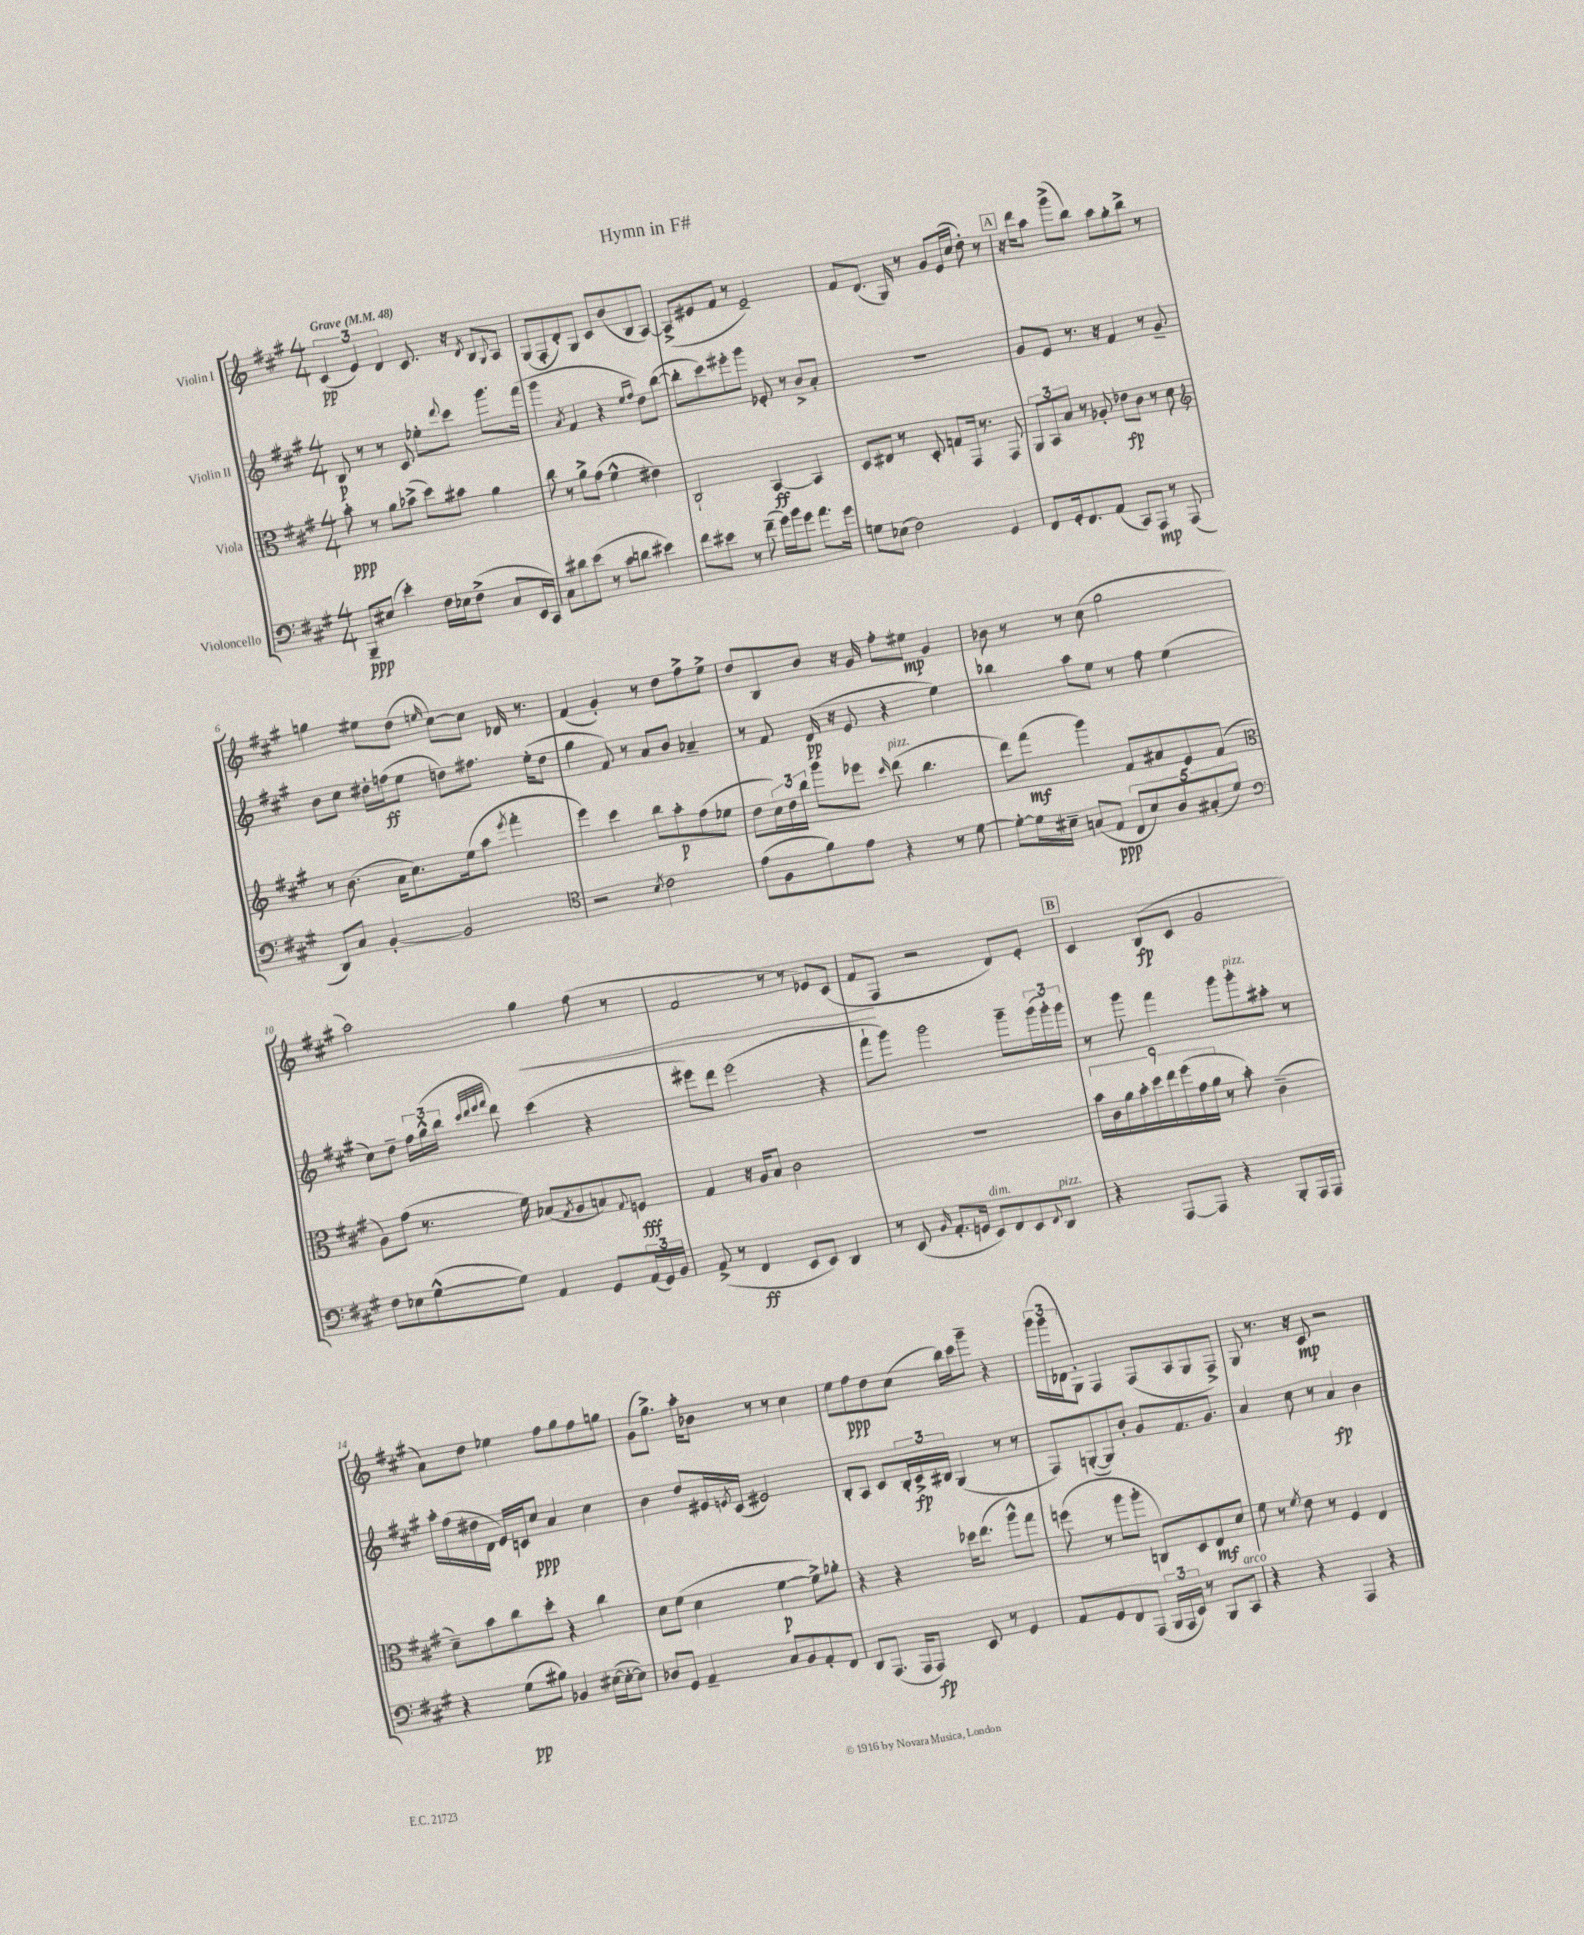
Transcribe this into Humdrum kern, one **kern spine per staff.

**kern	**kern	**kern	**kern
*staff4	*staff3	*staff2	*staff1
*clefF4	*clefC3	*clefG2	*clefG2
*k[f#c#g#]	*k[f#c#g#]	*k[f#c#g#]	*k[f#c#g#]
*M4/4	*M4/4	*M4/4	*M4/4
*MM48	*MM48	*MM48	*MM48
8BBB~/L	8b'\	8B/	(6c#/
(8E#/J	8r	8r	.
.	.	.	6e/)
4e'\)	8a\L	8r	.
.	.	.	6d/
.	(8b-^\J	8c#/	.
16F#\LL	8dd\L)	8ee-'\L	8.c#/
16E-\J	.	.	.
.	.	8qqddd/	.
(8F#^\J	8b#\J	8ccc#\J	.
.	.	.	16r
.	.	.	8qd/
8C#/L	4a\	8.ggg#\L	8B/L
.	.	.	8qqG#/
16EE/L	.	.	8A/J
16CC#/JJ)	.	(16fff#\Jk	.
=	=	=	=
8C#\L	8cc#\	4ggg#\	(8G#/L
8d#\	8r	.	8F#'/
.	.	8qa/	.
(8e\J	8a^\L	4f#/	8d'/)
8r	(8g#\J	.	8G#/J
8c#\L	4f#^^\	4r	8c#/L
8d\J	.	.	(8b/
.	.	16qqee/LL	.
.	.	16qqff#/JJ	.
4e#\)	4e#\)	8dd\L)	8B/
.	.	([8bb\J	[8A/J)
=	=	=	=
8f#\L	2C#`/	8bb'\]L	(8A^/]L
8e#\J	.	8ccc#\)	8e#/
8r	.	8eee#'\	8f#/J
(8f#~\	.	8ggg#\J	8r
16g#\LL)	[4BB/	8e-'/	2e#~/)
16b\J	.	.	.
8g#\J	.	8r	.
8.a\L	4BB/]	8b^/L	.
.	.	8a'/J	.
16g#\Jk	.	.	.
=	=	=	=
8G\L	8D/L	1r	8f#/L
(8E-\J	8E#/J	.	(8.d/J
2F#\)	8r	.	.
.	.	.	16G#/)
.	8D'/	.	8r
.	8G/L	.	8g#/L
.	16GG#/Jk	.	(16e/L
.	8.r	.	16cc#/JJ
4GG#/	.	.	8dd'\)
.	8GG#/	.	8r
=	=	=	=
8FF#/L	12AA/L	8g#/L	16r
.	.	.	16ddd\LK
.	12BB/	.	.
16GG#'/k	.	8e/J	8aa\J
.	12B/J	.	.
8.FF#/	.	.	.
.	8r	8.r	(8ggg#^\L
(8AA/J	8A-'/	.	8bb\J)
.	.	16r	.
8CC#/L)	8e-\L	4f#/	8aa\L
8AAA/J	8c#\J	.	8gg#'\
8r	8r	8r	8bb^\J
(8AAA/	8d\	8g#~/	8r
=	=	=	=
*	*clefG2	*	*
8DD/L)	8r	8b\L	4gg\
8C#/J	(8.b\	8cc#\J	.
[4BB'/	.	16dd#'\LL	8ee#\L
.	16a\LK	(16ff\J	.
.	8.cc#\)	8ee\J	(8dd\J
.	.	.	16qqee/
2BB/]	.	8dd\L)	[8cc#\L)
.	(16ee\k	.	.
.	8aa\J	8.ff#\J	8cc#\]J
.	8qeee/	.	.
.	4fff#'\	.	16d-/
.	.	(16ee'\LK	8.r
.	.	8dd\J	.
=	=	=	=
*clefC4	*	*	*
2r	4eee\)	4gg#\	(4f#/
.	4ccc#\	8f#/)	4g#'/)
.	.	8r	.
8qB/	.	.	.
2c#\	8bb\L	8a/L	8r
.	8aa'\	8b/J	8dd\L
.	(8ff#\	4a-~/	8ff#^\
.	8ee-\J	.	8ee^\J
=	=	=	=
(8e\L	8dd\L	8r	8dd/L
8F#\	24cc#\L)	8f#/	8B/
.	24dd\	.	.
.	24bb\JJ	.	.
8f#\)	8ggg#\L	(16d/	8b/J
.	.	16r	.
8e\J	8eee-\J	8e/	16r
.	.	.	16g#/
.	16qqccc#/	.	.
4r	(8ddd\	4r	8ff#'\L
.	4.bb\	.	8ee#\J
8r	.	4ee\)	4g#/
[8d\	.	.	.
=	=	=	=
8d'\_L	8ddd\L)	4bb-\	8b-\
16d\]L	(8fff#\J	.	8r
16B#~\JJ	.	.	.
(8G/L	4ggg#\)	8aa\L	8r
8E/J	.	8ee\J	(8cc#\
10C#/L	8f#/L	8r	2gg#\
10B#/)	.	.	.
.	8a#/	8ff#\	.
10A/	.	.	.
.	8e/	(4ee\	.
(10G#'/	.	.	.
.	(8f#/J	.	.
10d/J)	.	.	.
=	=	=	=
*clefF4	*clefC3	*	*
8F#\L	8A\L)	8cc#\L)	2aa\)
8E-\	(8g#\J	8dd~\J	.
([8G#^^\	8.r	24ff#\LL	.
.	.	(24gg#^^\	.
.	.	24bb\JJ	.
.	.	32qqccc#/LLL	.
.	.	32qqddd/	.
.	.	32qqeee/	.
.	.	32qqfff#/JJJ	.
8G#\]J)	.	8ddd\)	.
.	16f#\)	.	.
4AA/	(8B-/L	(4ccc#\	4gg#\
.	8qG#/	.	.
.	8A/	.	.
8GG#/L	8B/)	4r	(8ff#\
.	8qqG#/	.	.
(24AA/L	8F/J	.	8r
24GG#/)	.	.	.
24BB/JJ	.	.	.
=	=	=	=
(8AA^/	4G#/	8eee#\L)	2f#/
8r	.	8ddd\J	.
4FF#/	16r	(2eee#\	.
.	16A/LK	.	.
.	8B/J	.	.
8EE/L	2c#\	.	8r
8EE/J)	.	.	8r
4DD/	.	4r	8e-/L)
.	.	.	(8c#/J
=	=	=	=
8r	1r	8fff#`\L	8f#/L
(8EE/	.	8ggg#\J)	8F#/J
16qqBB/	.	.	.
8.AA'/L	.	2ggg#\	2r
16GG/Jk	.	.	.
8EE/L)	.	.	.
8FF#/	.	.	.
8EE/	.	8ggg#~\L	8d/L)
8qqFF#/	.	.	.
8DD/J	.	(24ggg#\L	8e'/J
.	.	24ggg#'\)	.
.	.	24ggg#\JJ	.
=	=	=	=
4r	18b\LL	8r	4c#/
.	18c#\	.	.
.	18a\	.	.
.	.	8ggg#\	.
.	18b'\	.	.
.	18dd\	.	.
[8AAA/L	.	4fff#\	(8B/L
.	18ee\	.	.
.	(18ff#\	.	.
8AAA/]J	.	.	8c#/J
.	18g#\	.	.
.	18a\JJ	.	.
4r	8r	8ggg#\L	2g#/
.	8b'\)	8ggg#'\	.
8BBB'/L	(4c#~\	8aa#'\J	.
16AAA/L	.	8r	.
16AAA/JJ	.	.	.
=	=	=	=
4r	8d~\L)	16aa'\LL	8a\L)
.	.	(16ff#\	.
.	8b\	16dd#\	8dd\J
.	.	16d\JJ	.
(8G#\L	8cc#\	16e/LL)	4ee-\
.	.	16c/J	.
8B#\J)	8dd'\J	8cc#/J	.
4BB-/	4r	4a/	8ff#\L
.	.	.	8gg#\
([16E#\LL	4cc#\	4cc#\	8ff#\
16E#'\_J	.	.	.
8E#\]J)	.	.	8gg\J
=	=	=	=
8D-/L	8d\L	4b\	(8g#\L
8GG#/J	(8f#\J	.	8.gg#^\J)
4AA~/	4d\	8dd/L	.
.	.	.	16aa'\LK
.	.	16e#/L	8b-\J
.	.	8qe/	.
.	.	(16c#/JJ	.
8C#/L	[4f#\	2e#/)	8r
8BB/	.	.	8r
8AA'/	8f#^\]L)	.	4cc#\
8FF#/J	8a-'\J	.	.
=	=	=	=
8DD/L	4r	8B'/L	8ee\L
(8.AAA/J	.	8A/J	8ff#\
.	4r	8c#/L	8dd\
16AAA/LK	.	.	.
8AAA/J)	.	24B'/L	(8cc#\J
.	.	24c#^/	.
.	.	24B#/JJ	.
8EE/	16dd-\LK	(4G#/	16bb\LL)
.	(8.ee\J	.	16ccc#\J
8r	.	.	8ggg#~\J
4GG#/	8aa^^\L)	8r	4r
.	8gg#\J	8r	.
=	=	=	=
8AA/L	(8ff\	8F#/L)	(24ggg#\LL
.	.	.	24ggg#\
.	.	.	24d-\J
8GG#/	8r	([8G'/	8G#'\J)
8FF#/	8aa\L	8G/])	4F#/
(8AAA/J	8aa'\J	8b'/J	.
24BBB/LL	8C/L)	8g#/L	(8F#/L
24AAA/	.	.	.
24EE/JJ)	.	.	.
8r	8D/	8.f#/	8A/
8BBB/L	8E/	.	8G#/
.	.	8.g#/J	.
8CC#/J	8d/J	.	8F#^/J)
=	=	=	=
4r	8f#\	4a/	8G#/
.	8r	.	8.r
.	8qf#/	.	.
4r	8e\	8cc#\	.
.	.	.	16r
.	8r	8r	8c#/
4AAA/	4F#/	4a/	2r
4r	4E/	4b\	.
==	==	==	==
*-	*-	*-	*-
